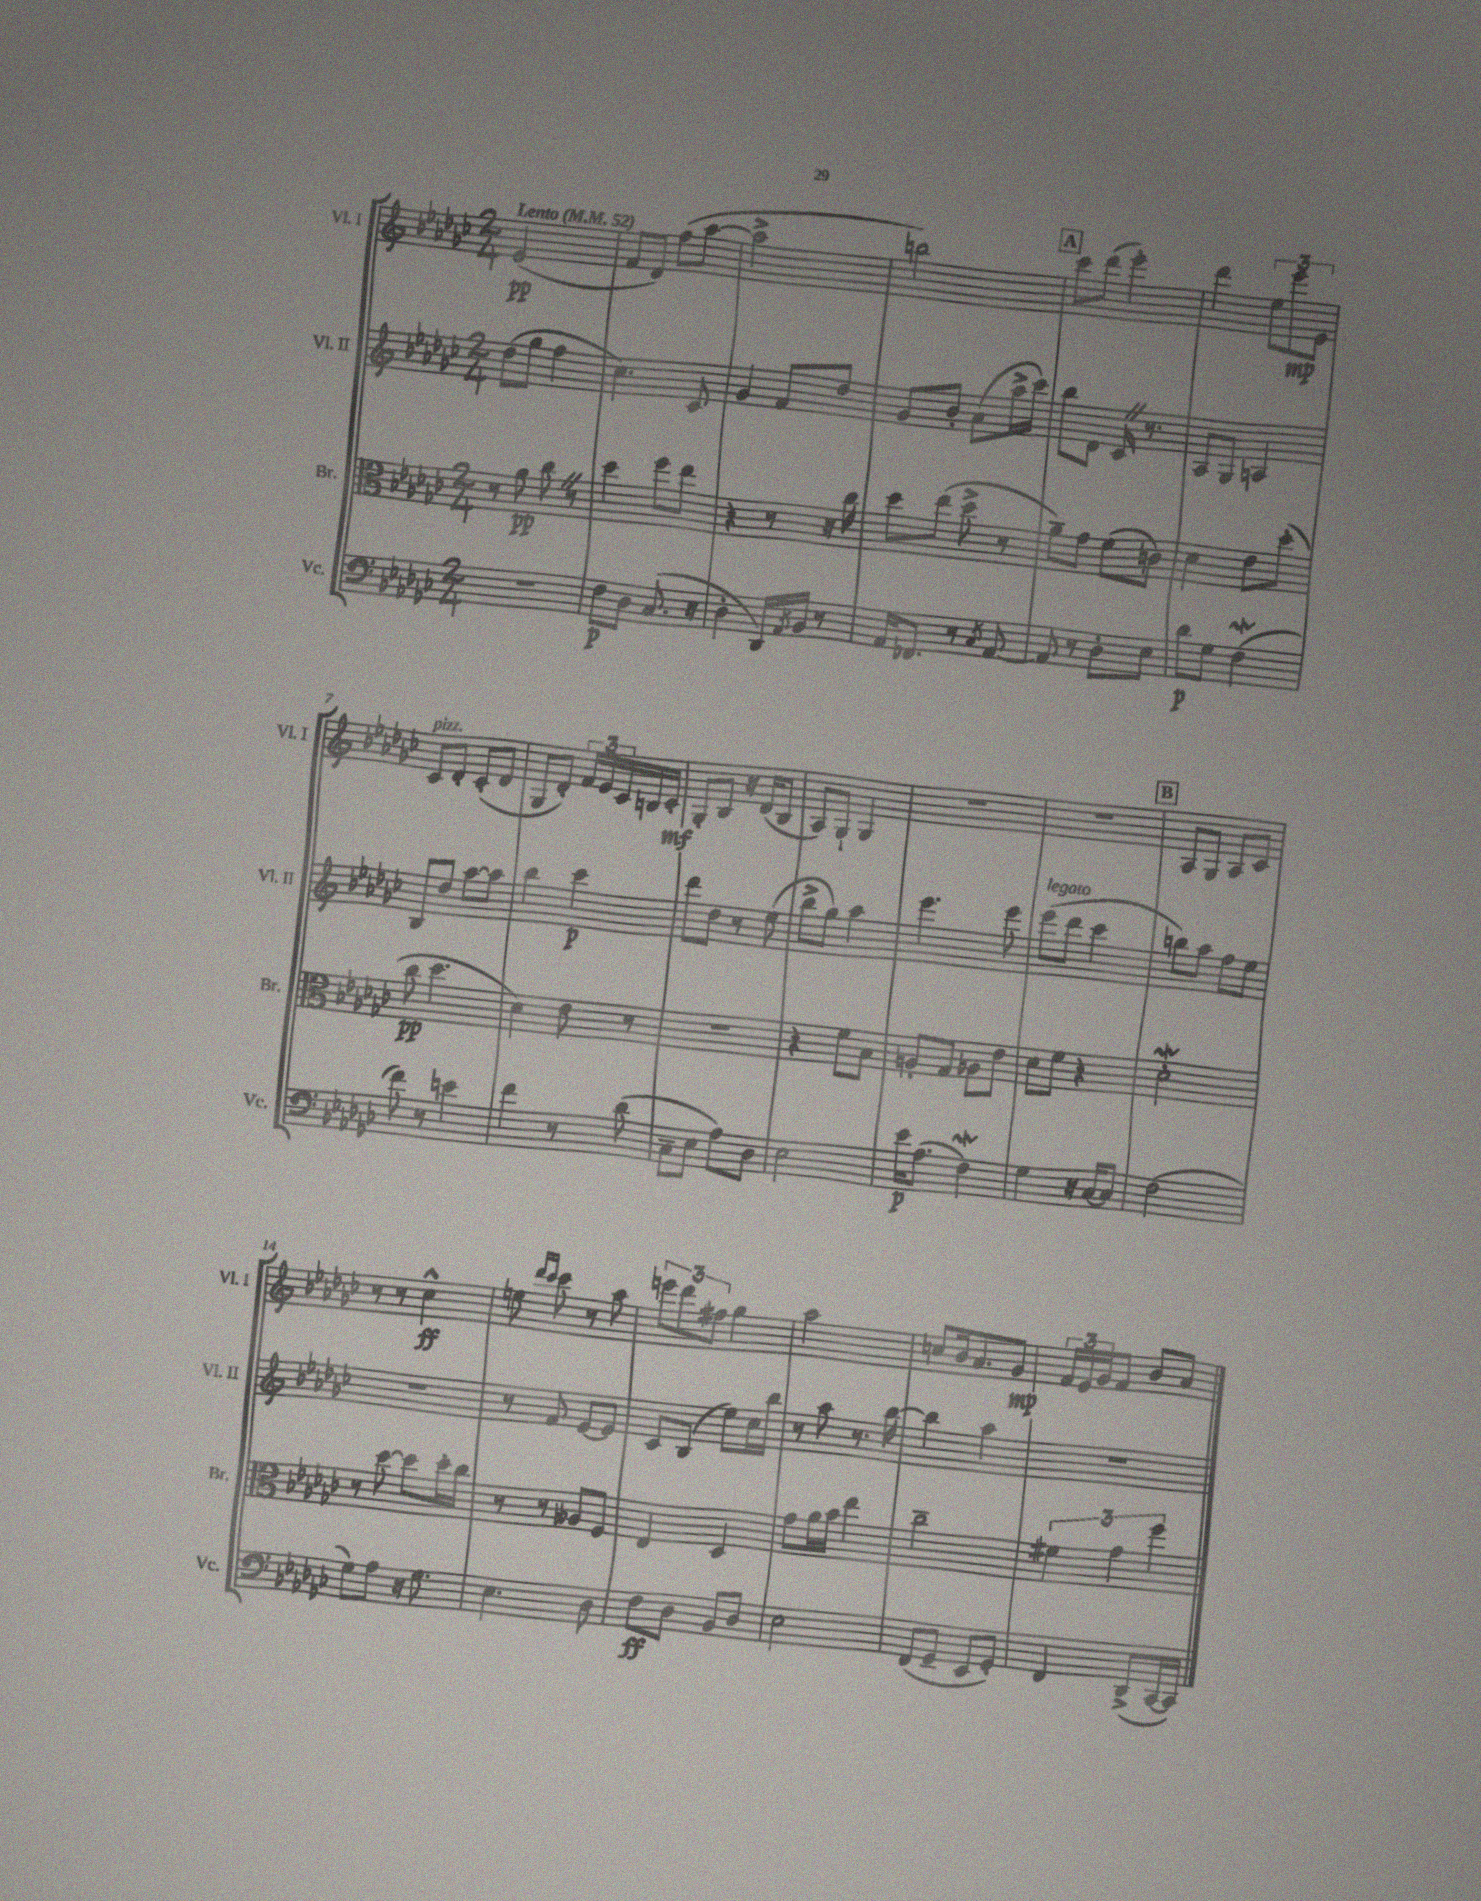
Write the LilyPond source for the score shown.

<<
\new StaffGroup <<
\new Staff = "s0" \with { instrumentName = "Vl. I" shortInstrumentName = "Vl. I" } {
    \clef treble \key ges \major \numericTimeSignature \time 2/4 \tempo "Lento" 4 = 52
    ees'2\pp( |
    f'8 des'8) f''8( aes''8~ |
    aes''2-> |
    b''2) |
    \mark \markup { \box "A" } ces'''8 des'''8( ees'''4-.) |
    des'''4 \tuplet 3/2 { ees''8 ees'''8\mp ees'8 } |
    ces'8^\markup { \italic "pizz." } des'8-. ces'8-.( des'8 |
    ges8 des'8-.) \tuplet 3/2 { f'16 ees'16 ces'16 } b16 ces'16-.\mf |
    ges8-. bes8 r16 des'16( bes8 |
    aes8) ges8-! ges4 |
    R2 |
    r2 |
    \mark \markup { \box "B" } aes8 ges8 aes8 ces'8 |
    r8 r8 ces''4-^\ff |
    e''8 \grace { des'''16 ces'''16 } ces'''8 r8 aes''8 |
    \tuplet 3/2 { e'''8 des'''8 fis''8 } ges''4 |
    aes''2 |
    c''8 bes'16 aes'8. ges'8\mp |
    \tuplet 3/2 { f'16 ees'16 ges'16 } f'8 bes'8 aes'8 \bar "|." |
}
\new Staff = "s1" \with { instrumentName = "Vl. II" shortInstrumentName = "Vl. II" } {
    \clef treble \key ges \major \numericTimeSignature \time 2/4
    des''8( ges''8 f''4 |
    ces''4.) ces'8 |
    ges'4 f'8 des''8 |
    ges'8 bes'8-. aes'8( aes''16-> ces'''16) |
    \mark \markup { \box "A" } bes''8 des'8 ces'16 \once \override BreathingSign.text = \markup { \musicglyph "scripts.caesura.straight" } \breathe r8. |
    aes8 ges8 a4 |
    bes8 des''8 aes''8~ aes''8 |
    bes''4 ces'''4\p |
    des'''8 des''8 r8 ees''8( |
    bes''8-> ges''8) aes''4 |
    ees'''4. ees'''8 |
    ees'''8^\markup { \italic "legato" }( des'''8 ces'''4 |
    \mark \markup { \box "B" } b''8) aes''8 f''8 ees''8 |
    R2 |
    r8 f'8 ees'8~ ees'8 |
    ces'8 bes8( ees''8) ces''16 bes''16 |
    r8 aes''8 r8. bes''16~ |
    bes''4 aes''4 |
    R2 \bar "|." |
}
\new Staff = "s2" \with { instrumentName = "Br." shortInstrumentName = "Br." } {
    \clef alto \key ges \major \numericTimeSignature \time 2/4
    r8 aes'8\pp ces''8 \once \override BreathingSign.text = \markup { \musicglyph "scripts.caesura.straight" } \breathe r8 |
    des''4 f''8 ees''8 |
    r4 r8 r16 ces''16 |
    des''8 ees''8( des''8-> r8 |
    \mark \markup { \box "A" } aes'8--) ges'8 f'8( c'8) |
    des'4 ees'8 des''8-.( |
    ces''8\pp des''4. |
    des'4) ees'8 r8 |
    R2 |
    r4 f'8 bes8 |
    a8-. ges8 aes8 ees'8 |
    des'8 f'8 r4 |
    \mark \markup { \box "B" } des'2-.\mordent |
    r8 des''8~ des''8 des''16-. ces''16 |
    r8 r8 aeses8 f8 |
    ees4 des4 |
    ges'8 aes'16 bes'16 ees''4 |
    ces''2-- |
    \tuplet 3/2 { fis'4 ges'4 f''4 } \bar "|." |
}
\new Staff = "s3" \with { instrumentName = "Vc." shortInstrumentName = "Vc." } {
    \clef bass \key ges \major \numericTimeSignature \time 2/4
    r2 |
    f8\p des8 ces8.( r16 |
    des4-. des,16) \acciaccatura { aes,8 } bes,16 r8 |
    aes,16 fes,8. r8 \acciaccatura { ces8 } aes,8~ |
    \mark \markup { \box "A" } aes,8 r8 des8-. ees8 |
    des'8\p ges8 f4\mordent( |
    f'8) r8 e'4 |
    f'4 r8 des'8( |
    ces8-- ees8 aes8) des8 |
    ees2 |
    ees'16\p aes8.( f4\mordent) |
    ges4 r16 ces16~ ces8 |
    \mark \markup { \box "B" } f2( |
    ges8) aes8 r16 ges8. |
    ees4. des8 |
    f8\ff des8 bes,8 des8 |
    ees2 |
    f,8( ges,8-- ees,8 ges,8-.) |
    f,4 des,8->( ces,16~ ces,16) \bar "|." |
}
>>
>>
